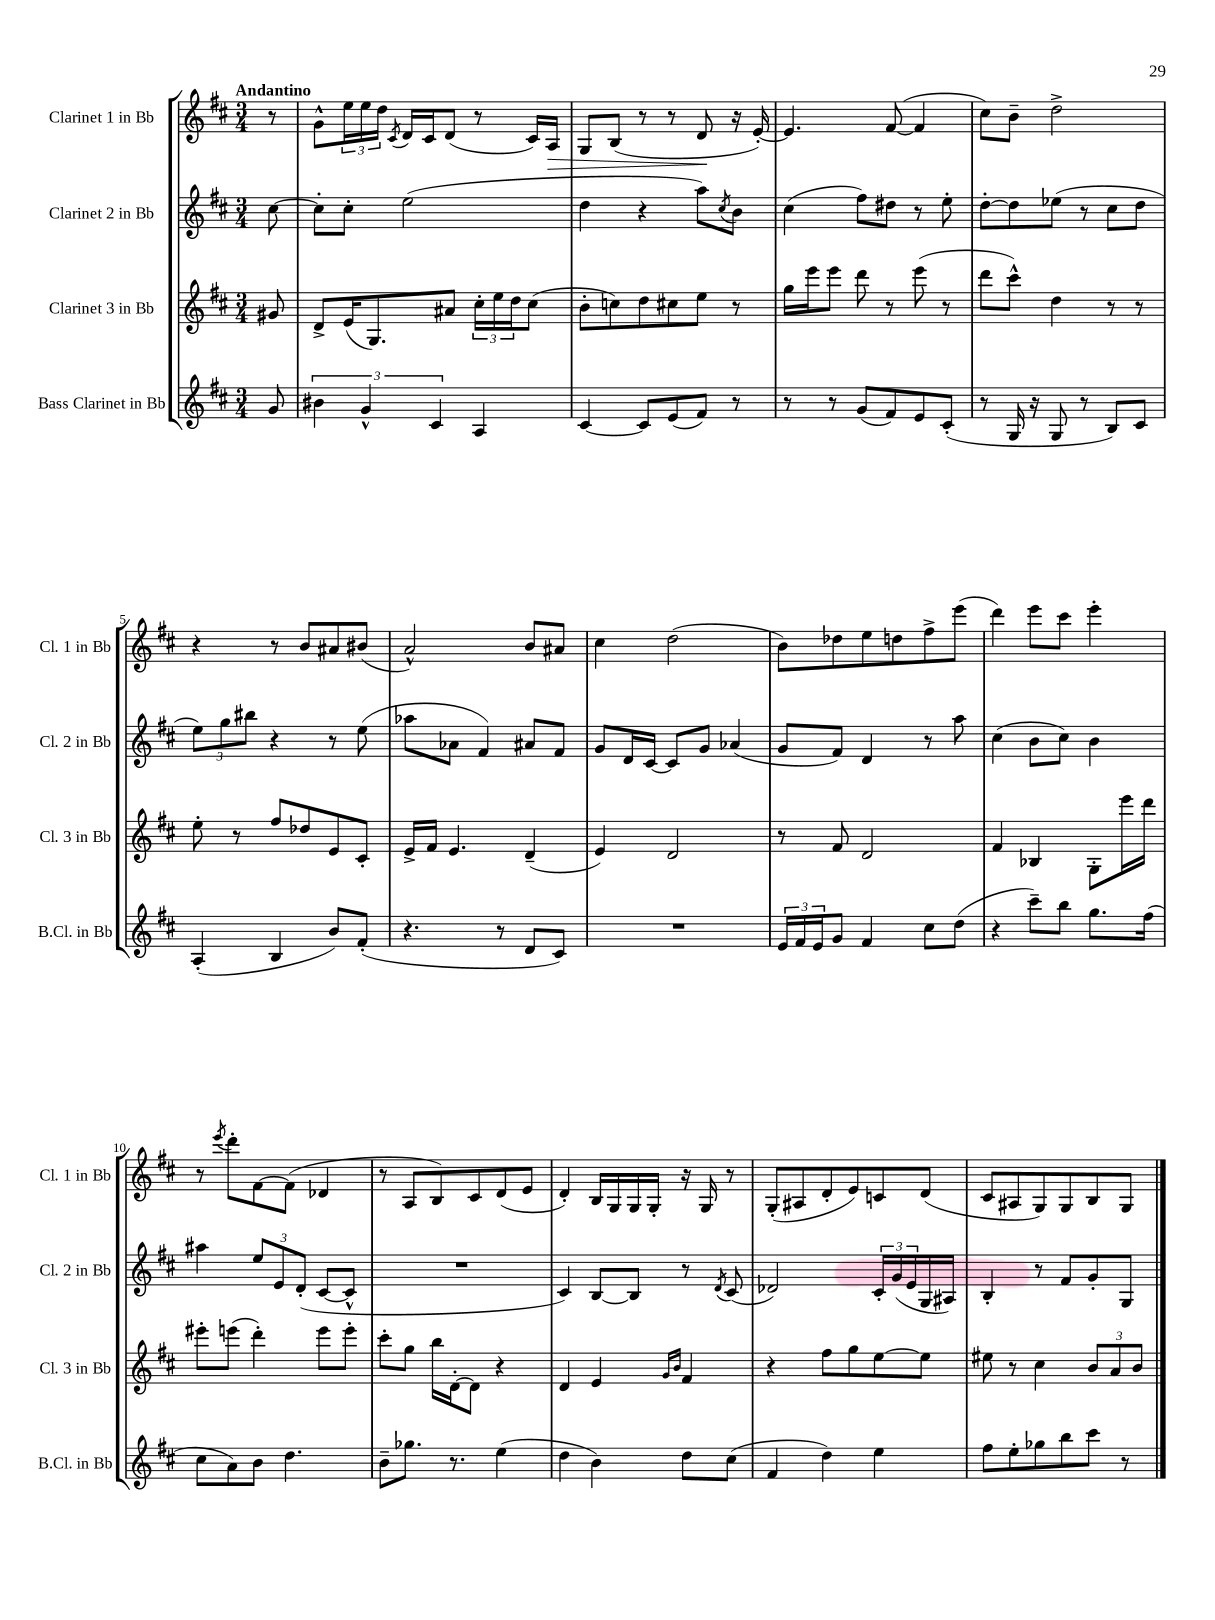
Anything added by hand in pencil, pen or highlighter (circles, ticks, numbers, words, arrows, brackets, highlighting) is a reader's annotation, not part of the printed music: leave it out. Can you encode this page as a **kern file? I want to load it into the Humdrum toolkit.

**kern	**kern	**kern	**kern	**dynam
*part4	*part3	*part2	*part1	*part1
*staff4	*staff3	*staff2	*staff1	*staff1
*I"Bass Clarinet in Bb	*I"Clarinet 3 in Bb	*I"Clarinet 2 in Bb	*I"Clarinet 1 in Bb	*
*I'B.Cl. in Bb	*I'Cl. 3 in Bb	*I'Cl. 2 in Bb	*I'Cl. 1 in Bb	*
*clefG2	*clefG2	*clefG2	*clefG2	*
*k[f#c#]	*k[f#c#]	*k[f#c#]	*k[f#c#]	*
*M3/4	*M3/4	*M3/4	*M3/4	*
=	=	=	=	=
!	!	!	!LO:TX:a:B:t=Andantino	!
8g/	8g#X/	[8cc#\	8r	.
=1	=1	=1	=1	=1
6b#X\	8d^/L	8cc#'\L]	8g^^\L	.
.	(16e/K	8cc#'\J	24ee\L	.
6g^^/	.	.	24ee\	.
.	8.G/)	.	.	.
.	.	.	24dd\JJ	.
.	.	.	8qc#/	.
.	.	(2ee\	16d/LL	.
.	.	.	16c#/J	.
6c#/	.	.	.	.
.	8a#X/J	.	(8d/J	.
4A/	24cc#'\LL	.	8r	.
.	24ee\	.	.	.
.	24dd\J	.	.	.
.	(8cc#\J	.	16c#/LL)	.
!	!	!	!	!LO:HP:b
.	.	.	16A/JJ	>
=2	=2	=2	=2	=2
[4c#/	8b'\L	4dd\	8G/L	.
.	8ccn\)	.	(8B/J	.
8c#/L]	8dd\	4r	8r	.
(8e/	8cc#X\	.	8r	.
8f#/J)	8ee\J	8aa\L)	8d/	.
.	.	8qcc#/	.	.
8r	8r	8b\J	16r	]
.	.	.	[16e'/)	.
=3	=3	=3	=3	=3
8r	16gg\LL	(4cc#\	4.e/]	.
.	16eee\J	.	.	.
8r	8eee\J	.	.	.
(8g/L	8ddd\	8ff#\L)	.	.
8f#/)	8r	8dd#X\J	([8f#/	.
8e/	(8eee\	8r	4f#/]	.
(8c#'/J	8r	8ee'\	.	.
=4	=4	=4	=4	=4
8r	8ddd\L	[8dd'\L	8cc#\L)	.
16G/	8ccc#^^\J)	8dd\]	8b~\J	.
16r	.	.	.	.
8G/	4dd\	(8ee-X\J	2dd^\	.
8r	.	8r	.	.
8B/L)	8r	8cc#\L	.	.
8c#/J	8r	8dd\J	.	.
!!LO:LB:g=z
=5	=5	=5	=5	=5
(4A'/	8ee'\	12ee\L)	4r	.
.	.	12gg\	.	.
.	8r	.	.	.
.	.	12bb#X\J	.	.
4B/	8ff#/L	4r	8r	.
.	8dd-X/	.	8b/L	.
8b/L)	8e/	8r	8a#X/	.
(8f#'/J	8c#'/J	(8ee\	(8b#X/J	.
=6	=6	=6	=6	=6
4.r	16e^/LL	8aa-X\L	2a^^/)	.
.	16f#/JJ	.	.	.
.	4.e/	8a-X\J	.	.
.	.	4f#/)	.	.
8r	.	.	.	.
8d/L	(4d~/	8a#X/L	8b/L	.
8c#/J)	.	8f#/J	8a#X/J	.
=7	=7	=7	=7	=7
2.r	4e/)	8g/L	4cc#\	.
.	.	16d/L	.	.
.	.	[16c#/JJ	.	.
.	2d/	8c#/L]	(2dd\	.
.	.	8g/J	.	.
.	.	(4a-X/	.	.
=8	=8	=8	=8	=8
24e/LL	8r	8g/L	8b\L)	.
24f#/	.	.	.	.
24e/J	.	.	.	.
8g/J	8f#/	8f#/J)	8dd-X\	.
4f#/	2d/	4d/	8ee\	.
.	.	.	8ddn\	.
8cc#\L	.	8r	8ff#^\	.
(8dd\J	.	8aa\	(8eee\J	.
=9	=9	=9	=9	=9
4r	4f#/	(4cc#\	4ddd\)	.
8ccc#~\L)	4B-X/	8b\L	8eee\L	.
8bb\J	.	8cc#\J)	8ccc#\J	.
8.gg\L	8G'\L	4b\	4eee'\	.
.	16eee\L	.	.	.
(16ff#\Jk	16ddd\JJ	.	.	.
!!LO:LB:g=z
=10	=10	=10	=10	=10
8cc#\L	8eee#X'\L	4aa#X\	8r	.
.	.	.	8qeee/	.
8a\)	(8eeen\J	.	8ddd'\L	.
8b\J	4ddd'\)	12ee/L	[8f#\	.
.	.	12e/	.	.
4.dd\	.	.	(8f#\J]	.
.	.	(12d'/J	.	.
.	8eee\L	[8c#/L	4d-X/	.
.	8eee'\J	8c#^^/J]	.	.
=11	=11	=11	=11	=11
8b~\L	8ccc#'\L	2.r	8r	.
8.gg-X\J	8gg\J	.	8A/L	.
.	16bb\LL	.	8B/)	.
8.r	[16d'\J	.	.	.
.	8d\J]	.	8c#/	.
(4ee\	4r	.	(8d/	.
.	.	.	8e/J	.
=12	=12	=12	=12	=12
4dd\	4d/	4c#/)	4d'/)	.
4b\)	4e/	[8B/L	16B/LL	.
.	.	.	16G/	.
.	.	8B/J]	16G/	.
.	.	.	16G'/JJ	.
.	16qqg/LL	.	.	.
.	16qqb/JJ	.	.	.
8dd\L	4f#/	8r	16r	.
.	.	.	16G/	.
.	.	8qd/	.	.
(8cc#\J	.	(8c#/	8r	.
=13	=13	=13	=13	=13
4f#/	4r	2d-X/)	(8G'/L	.
.	.	.	8A#X/	.
4dd\)	8ff#\L	.	8d'/	.
.	8gg\	.	8e/)	.
4ee\	[8ee\	24c#'/LL	8cn/	.
.	.	(24g/	.	.
.	.	24e/	.	.
.	8ee\J]	16G/	(8d/J	.
.	.	16A#X/JJ)	.	.
=14	=14	=14	=14	=14
8ff#\L	8ee#X\	4B'/	8c#/L	.
8ee'\	8r	.	8A#X/	.
8gg-X\	4cc#\	8r	8G/)	.
8bb\	.	8f#/L	8G/	.
8ccc#\J	12b/L	8g'/	8B/	.
.	12a/	.	.	.
8r	.	8G/J	8G/J	.
.	12b/J	.	.	.
==	==	==	==	==
*-	*-	*-	*-	*-
